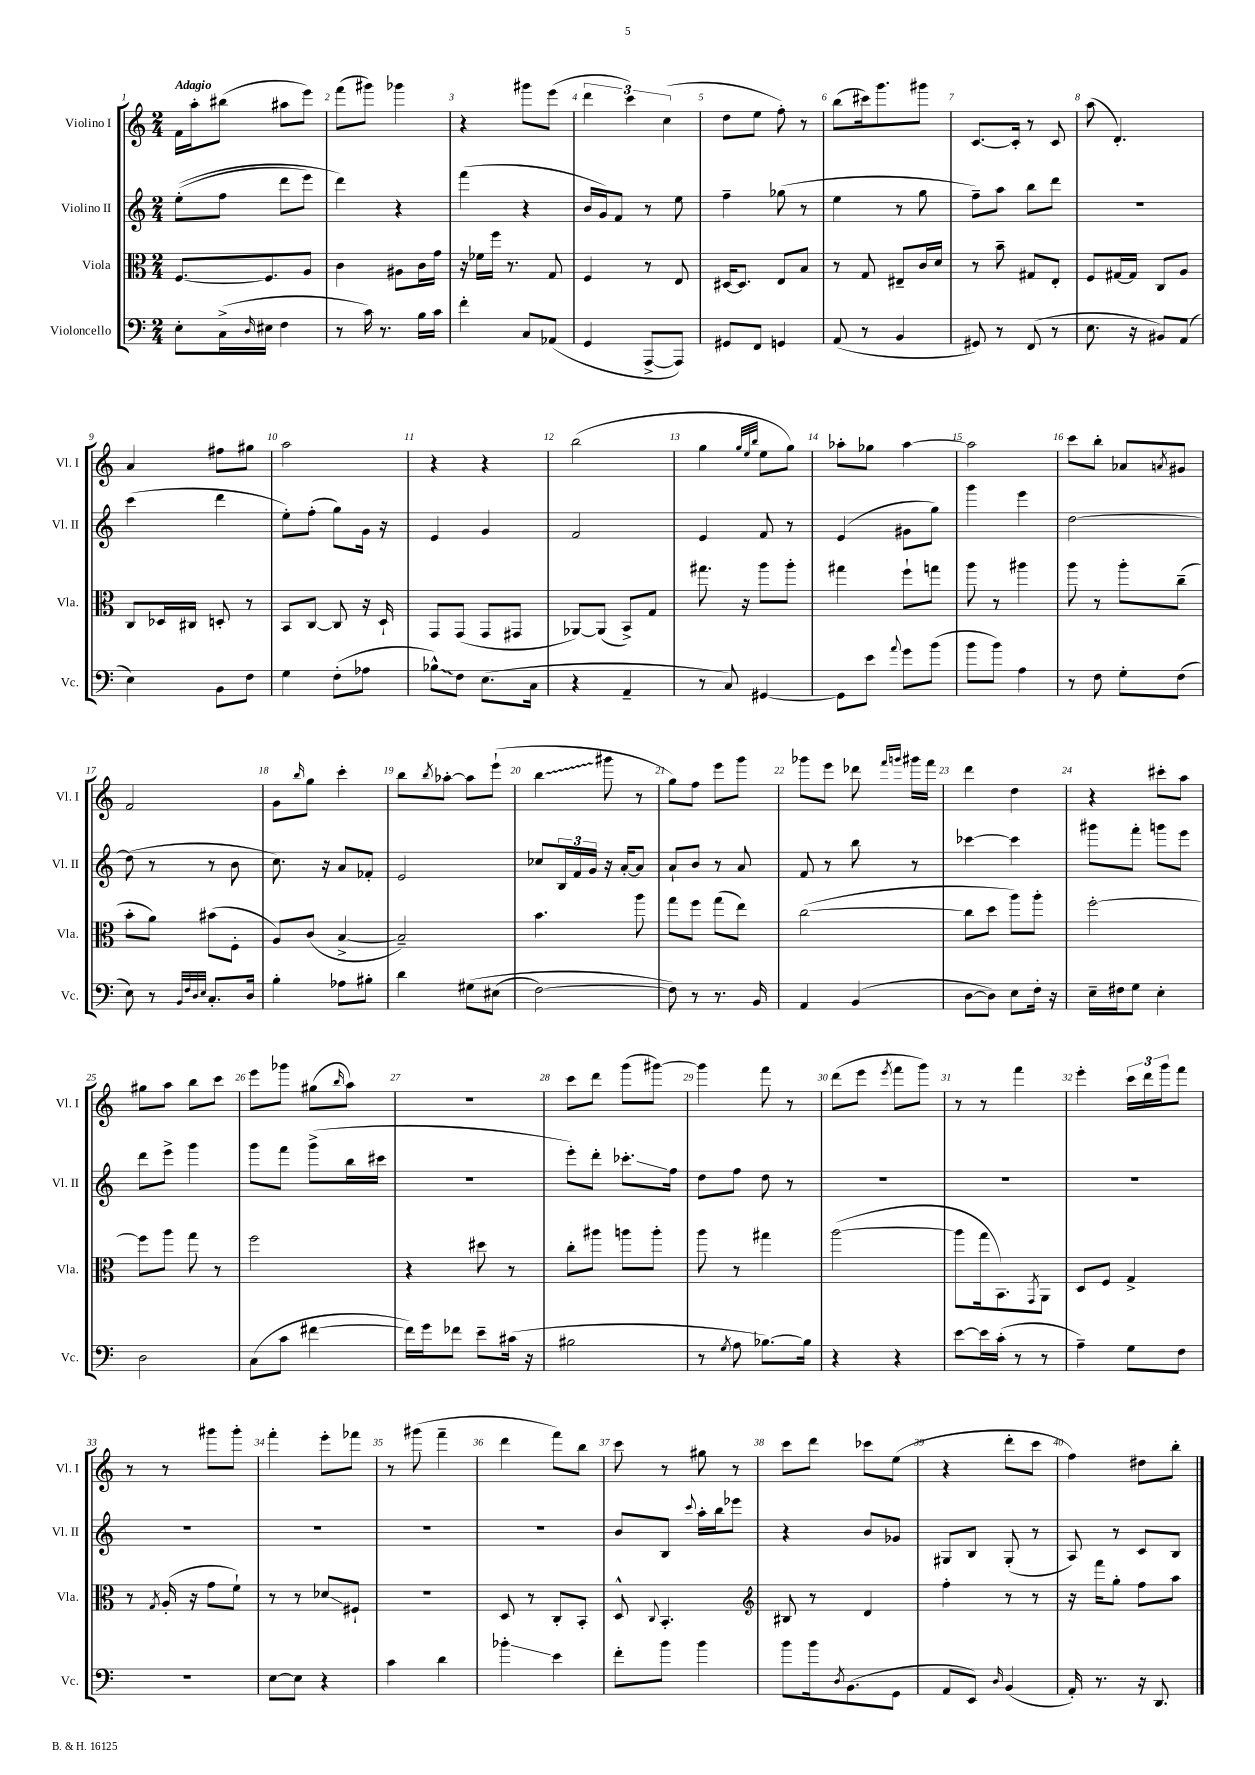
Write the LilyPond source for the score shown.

<<
\new StaffGroup <<
\new Staff = "s0" \with { instrumentName = "Violino I" shortInstrumentName = "Vl. I" } {
    \clef treble \key c \major \numericTimeSignature \time 2/4 \tempo "Adagio"
    f'16 a''16-. bis''8( ais''8 e'''8) |
    f'''8( gis'''8) ges'''4 |
    r4 gis'''8 e'''8( |
    \tuplet 3/2 { d'''4 c'''4) c''4( } |
    d''8 e''8 f''8-.) r8 |
    b''8( cis'''16) g'''8. gis'''8 |
    c'8.~ c'16-. r8 c'8 |
    a''8( d'4.-.) |
    a'4 fis''8 gis''8 |
    a''2 |
    r4 r4 |
    b''2( |
    g''4 \grace { g''32 e''32 b''32 } e''8 g''8) |
    aes''8-. ges''8 aes''4~ |
    aes''2 |
    c'''8 b''8-. aes'8 \acciaccatura { a'8 } gis'8 |
    f'2 |
    g'8 \grace { b''16 } g''8 c'''4-. |
    b''8 \acciaccatura { b''8 } aes''8~-. aes''8 e'''8-!( |
    \once \override Glissando.style = #'zigzag b''4\glissando gis'''8 r8 |
    g''8) f''8 e'''8 g'''8 |
    ges'''8 e'''8 des'''8 \grace { f'''16 g'''16 } gis'''16 f'''16 |
    d'''4 d''4 |
    r4 cis'''8-. a''8 |
    gis''8 a''8 b''8 c'''8 |
    e'''8 ges'''8 gis''8( \grace { b''16 } a''8) |
    R2 |
    c'''8 d'''8 g'''8( gis'''8~) |
    gis'''4 f'''8 r8 |
    d'''8( e'''8 \acciaccatura { e'''8 } f'''8 g'''8) |
    r8 r8 f'''4 |
    e'''4-. \tuplet 3/2 { c'''16 d'''16 g'''16 } f'''8 |
    r8 r8 gis'''8 gis'''8-. |
    f'''4-. e'''8-. fes'''8 |
    r8 gis'''8( f'''4-- |
    d'''4 f'''8) b''8 |
    c'''8 r8 gis''8 r8 |
    c'''8 d'''8 ces'''8 e''8( |
    r4 d'''8-. c'''8 |
    f''4) dis''8 b''8-. \bar "|." |
}
\new Staff = "s1" \with { instrumentName = "Violino II" shortInstrumentName = "Vl. II" } {
    \clef treble \key c \major \numericTimeSignature \time 2/4
    e''8-.(\( f''8 d'''8 e'''8) |
    d'''4\) r4 |
    f'''4( r4 |
    b'16 g'16) f'8 r8 e''8 |
    f''4-- ges''8( r8 |
    e''4 r8 g''8 |
    f''8--) a''8 b''8 d'''8 |
    r2 |
    c'''4( d'''4 |
    e''8-.) f''8-.( g''8) g'16 r16 |
    e'4 g'4 |
    f'2 |
    e'4 f'8 r8 |
    e'4( gis'8 g''8) |
    g'''4 e'''4 |
    d''2~ |
    d''8( r8 r8 b'8 |
    c''8.) r16 a'8 fes'8-. |
    e'2 |
    ces''8 \tuplet 3/2 { b16 f'16 g'16 } r16 a'16~-. a'8 |
    a'8-! b'8 r8 a'8 |
    f'8 r8 b''8 r8 |
    ces'''4~ ces'''4 |
    gis'''8 f'''8-. g'''8 e'''8 |
    d'''8 e'''8-> g'''4 |
    g'''8 f'''8 g'''8->( b''16 cis'''16 |
    r2 |
    e'''8-.) d'''8-. ces'''8.-.\glissando f''16 |
    d''8 f''8 d''8 r8 |
    R2 |
    R2 |
    R2 |
    R2 |
    R2 |
    R2 |
    R2 |
    b'8 b8 \appoggiatura { c'''8 } a''16-. b''16 ees'''8 |
    r4 b'8 ges'8 |
    gis8 b8 gis8-.( r8 |
    a8) r8 c'8 b8 \bar "|." |
}
\new Staff = "s2" \with { instrumentName = "Viola" shortInstrumentName = "Vla." } {
    \clef alto \key c \major \numericTimeSignature \time 2/4
    f8.~ f8. a8 |
    c'4 ais8 c'16 g'16 |
    r16 fes'16 f''16 r8. g8 |
    f4 r8 e8 |
    dis16~ dis8. e8 b8 |
    r8 g8 eis8-- c'16 d'16 |
    r8 b'8-- gis8 e8-. |
    f8 gis16~ gis16 c8 a8 |
    c8 des16 cis16 d8-. r8 |
    b,8 c8~ c8 r16 d16-! |
    g,8 g,8( g,8 gis,8 |
    aes,8~) aes,8( b,8->) g8 |
    gis''8. r16 a''8 a''8-. |
    gis''4 f''8-! g''8 |
    a''8 r8 ais''4 |
    a''8 r8 a''8-. c''8--( |
    b'8-. a'8) bis'8( f8-. |
    a8) c'8( b4~-> |
    b2--) |
    b'4. a''8 |
    g''8 f''8 g''8( e''8) |
    c''2~( |
    c''8 d''8 a''8) a''8-. |
    f''2~-. |
    f''8 a''8 g''8 r8 |
    f''2 |
    r4 dis''8 r8 |
    c''8-. ais''8 a''8 a''8-. |
    a''8 r8 gis''4 |
    a''2~( |
    a''8 g''16 b,8.) \acciaccatura { g,8 } a,8 |
    d8 f8 g4-> |
    r8 \acciaccatura { g8 } a16-.( r16 g'8 f'8-!) |
    r8 r8 des'8\glissando fis8-! |
    R2 |
    d8 r8 c8-. b,8-. |
    d8-^ \appoggiatura { c8 } b,4.-. |
    \clef treble bis8 r8 d'4 |
    f''4-. r8 r8 |
    r16 f'''16 g''8-. f''8 a''8 \bar "|." |
}
\new Staff = "s3" \with { instrumentName = "Violoncello" shortInstrumentName = "Vc." } {
    \clef bass \key c \major \numericTimeSignature \time 2/4
    e8-. c16->( \grace { d16 } eis16 f4 |
    r8 c'16) r8. b16 c'16 |
    f'4-. c8 aes,8( |
    g,4 a,,8~-> a,,8) |
    gis,8 f,8 g,4 |
    a,8( r8 b,4 |
    gis,8) r8 f,8( r8 |
    e8. r16 bis,8) a,8( |
    e4) b,8 f8 |
    g4 f8-.( aes8 |
    \once \override Glissando.style = #'zigzag bes8-^\glissando) f8 e8.( c16 |
    r4 a,4-- |
    r8 c8) gis,4~ |
    gis,8 e'8 \appoggiatura { a'8 } g'8 b'8( |
    b'8 b'8) a4 |
    r8 f8 g8-. f8( |
    e8) r8 \grace { b,32 f32 d32 e32 } c8.-. d16 |
    b4-. aes8 bis8-. |
    d'4 gis8\( eis8( |
    f2~) |
    f8\) r8 r8. b,16 |
    a,4 b,4( |
    d8~ d8) e8 f16-. r16 |
    e16-- fis16 g8 e4-. |
    d2 |
    c8( c'8 fis'4~ |
    fis'16) g'16 fes'8 e'8-- cis'16( r16 |
    bis2 |
    r8 \acciaccatura { g8 } a8 bes8.~) bes16 |
    r4 r4 |
    e'8~ e'16 c'16-.( r8 r8 |
    a4--) g8 f8 |
    r2 |
    e8~ e8 r4 |
    c'4 d'4 |
    bes'4-.\glissando e'4 |
    f'8-. b'8 b'4 |
    b'8 b'16 \acciaccatura { d8 } b,8.( g,8 |
    a,8 e,8) \grace { d16 } b,4( |
    a,16-.) r8. r16 d,8. \bar "|." |
}
>>
>>
\layout { \context { \Score \override BarNumber.break-visibility = ##(#f #t #t) barNumberVisibility = #all-bar-numbers-visible } }
